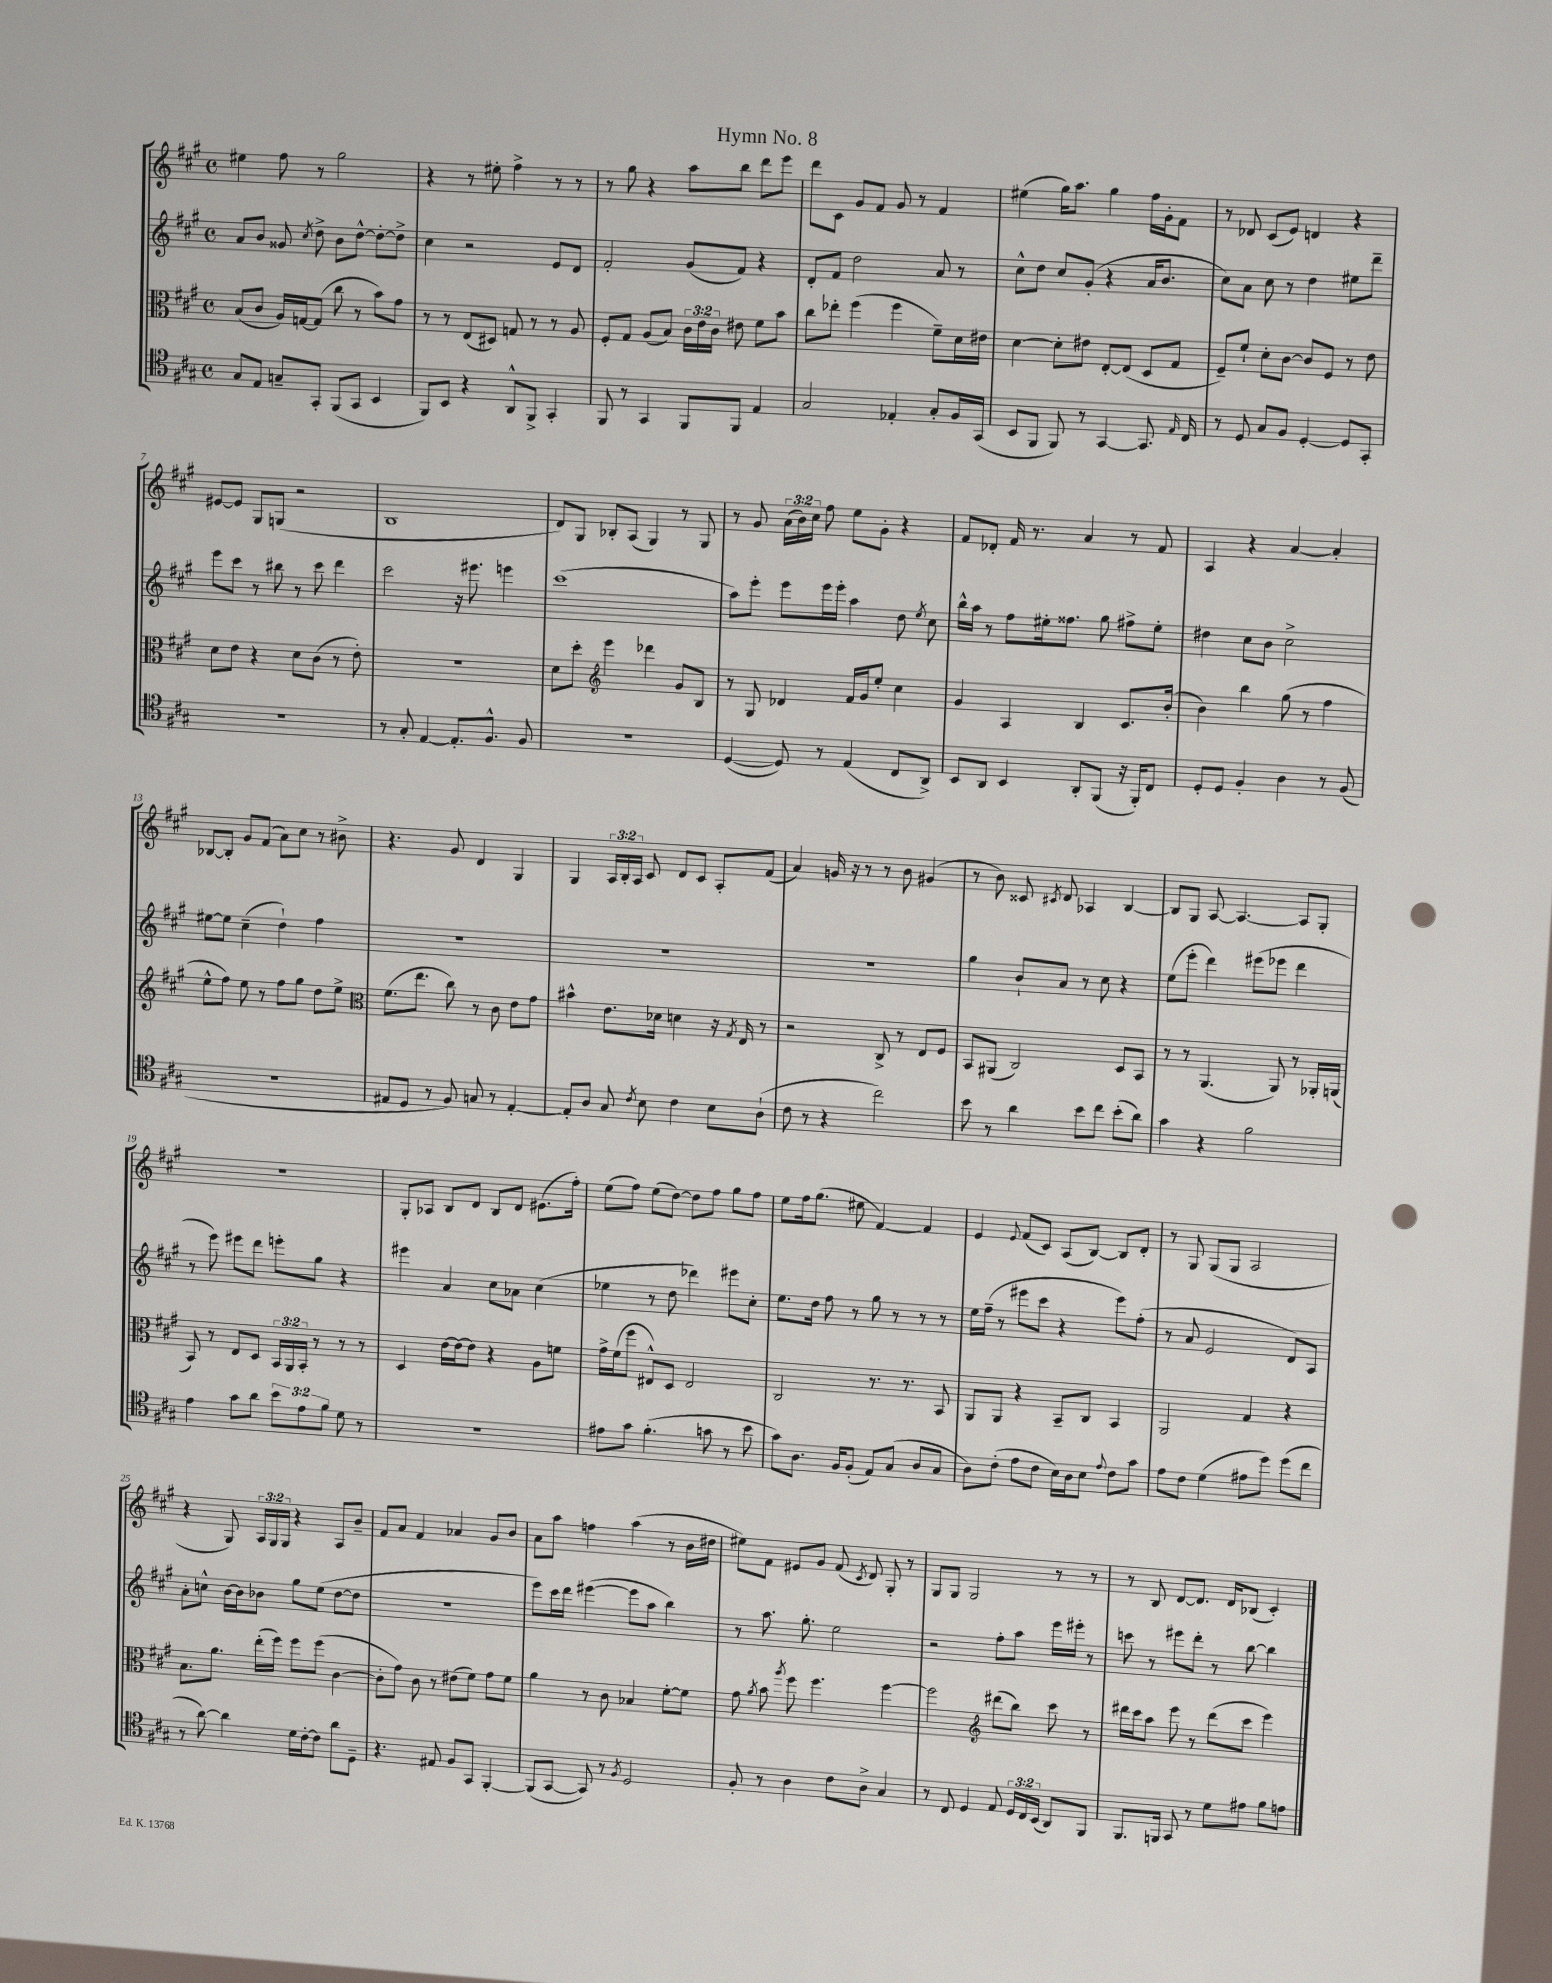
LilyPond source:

\header { title = "Hymn No. 8" }
<<
\new StaffGroup <<
\new Staff = "s0" {
    \clef treble \key a \major \defaultTimeSignature \time 4/4 \override Staff.TupletNumber.text = #tuplet-number::calc-fraction-text
    \autoBeamOff eis''4 fis''8 r8 gis''2 |
    r4 r8 eis''8-. fis''4-> r8 r8 |
    r8 gis''8 r4 a''8[ b''8] d'''8[ e'''8] |
    d'''8[ cis'8] gis'8[ fis'8] gis'8 r8 fis'4 |
    eis''4( gis''16[) a''8.] gis''4 fis''16[ gis'16-. fis'8] |
    r8 des'8 cis'8[( e'8]) d'4 r4 |
    eis'8[~ eis'8] gis8[ g8]( r2 |
    b1 |
    d'8[) gis8] bes8[-. a8]( gis4) r8 gis8 |
    r8 gis'8 \tuplet 3/2 { a'16[( b'16) cis''16] } fis''8 e''8[ gis'8]-. r4 |
    fis'8[ des'8]-. fis'16 r8. a'4 r8 fis'8 |
    a4 r4 a'4~ a'4-. |
    bes8[~ bes8]-. gis'8[ fis'8]( a'8[) cis''8] r8 bis'8-> |
    r4. gis'8 d'4 gis4 |
    gis4 \tuplet 3/2 { a16[ b16-. a16] } cis'8 d'8[ cis'8] a8[-. fis'8]( |
    a'4) g'16 r16 r8 r8 b'8 gis'4( |
    r8 b'8) cisis'8 \acciaccatura { cis'8 } d'8 aes4 b4~ |
    b8[ gis8] a8~ a4.~ a8[ gis8]-. |
    R1 |
    gis8[-. aes8] b8[ d'8] b8[ d'8] eis'8.[( fis''16]-.) |
    e''8[( fis''8]) e''8[( d''8]~) d''8[ fis''8] gis''8[ fis''8] |
    e''8[ fis''16 gis''8.]( eis''8 fis'4~) fis'4 |
    e'4 \appoggiatura { e'8 } fis'8[( cis'8]) a8[( b8]~) b8[ d'8]-. |
    r8 gis8 gis8[( gis8] a2 |
    r4 gis8) \tuplet 3/2 { a16[ gis16 gis16] } r4 a8[ b'8]-- |
    fis'8[ a'8] fis'4 aes'4 gis'8[ b'8] |
    a'8[ a''8] f''4 a''4( r8 b'16[ dis''16] |
    eis''8[) fis'8] eis'8[ gis'8] fis'8( \acciaccatura { cis'8 } d'8) gis8-. r8 |
    gis8[ gis8] gis2 r8 r8 |
    r8 b8 d'8[~ d'8.] d'16[ bes8]( cis'4-.) \bar "|." |
}
\new Staff = "s1" {
    \clef treble \key a \major \defaultTimeSignature \time 4/4
    \autoBeamOff a'8[ b'8] gisis'8 \acciaccatura { cis''8 } d''8-> b'8[ d''8]~-^ d''8[~-. d''8]-> |
    cis''4 r2 e'8[ d'8] |
    fis'2-. gis'8[( fis'8]) r4 |
    d'8[-. fis'8] d''2 a'8 r8 |
    cis''8[-^ d''8] cis''8[ gis'8]-.( r4 a'16[ b'8.] |
    cis''8[) a'8] cis''8 r8 d''4 eis''8[ d'''8]-- |
    e'''8[ cis'''8] r8 bis''8 r8 cis'''8 d'''4 |
    cis'''2 r16 eis'''8. e'''4 |
    cis'''1( |
    a''8[) e'''8]-. e'''8[ e'''16 e'''16]-. a''4 d''8 \acciaccatura { e''8 } cis''8 |
    b''16[-^ a''16] r8 fis''8[ eis''16-. fisis''8.] gis''8 fis''8[-> eis''8]-. |
    dis''4 cis''8[ b'8] cis''2-> |
    eis''8[~ eis''8] cis''4--( d''4-!) fis''4 |
    R1 |
    r1 |
    R1 |
    gis''4 b'8[-! a'8] r8 cis''8 r4 |
    e''8[( e'''8]-. d'''4) eis'''8[( ees'''8] d'''4 |
    r8 e'''8) eis'''8[ d'''8] e'''8[-. gis''8] r4 |
    eis'''4 a'4 cis''8[ aes'8] cis''4( |
    ees''4 r8 d''8 des'''4) eis'''8[ cis''8]-. |
    e''8.[ d''16] fis''8 r8 gis''8 r8 r8 r8 |
    e''16[ fis''16]--( r8 eis'''8[ cis'''8] r4 eis'''8[) fis''8]-.( |
    r8 a'8 e'2 d'8[) a8] |
    a'8[-. c''8]-^ b'16[~ b'16 bes'8] gis''8[ e''8]( d''8[~ d''8] |
    R1 |
    e'''8[) cis'''16 d'''16] eis'''4~( eis'''8[ a''8] b''4) |
    r8 a''8. gis''8.-. e''2 |
    r2 fis''8[-. a''8] e'''16[ eis'''16]-. r8 |
    c'''8 r8 eis'''8[ d'''8]-. r8 b''8~ b''4 \bar "|." |
}
\new Staff = "s2" {
    \clef alto \key a \major \defaultTimeSignature \time 4/4 \override Staff.TupletNumber.text = #tuplet-number::calc-fraction-text
    \autoBeamOff b8[( cis'8] a16[) g16~ g8]( cis''8 r8 b'8[) gis'8] |
    r8 r8 e8[( dis8]) g8 r8 r8 a8 |
    fis8[-. gis8] a8[( b8]) \tuplet 3/2 { cis'16[ e'16 cis'16] } eis'8 fis'8[ b'8] |
    cis''8[ ees''8]-. fis''4( fis''4 fis'8[--) d'16 eis'16] |
    d'4~ d'8[-. eis'8] e8[~-. e8]( d8[ gis8] |
    fis8[--) fis'8]-! d'8[-. cis'8]~ cis'8[ fis8] r8 e'8 |
    d'8[ e'8] r4 d'8[ cis'8]( r8 e'8-.) |
    r1 |
    d'8[ d''8]-. \clef treble e'''4 des'''4 gis'8[ b8] |
    r8 gis8 des'4 fis'16[ gis'16 e''8]-. cis''4 |
    gis'4 a4 b4 cis'8.[ b'16]-.( |
    b'4) b''4 gis''8( r8 fis''4 |
    e''8[-^ fis''8]) e''8 r8 fis''8[ gis''8] d''8[ e''8]-> |
    \clef alto fis'8.[( e''8.] cis''8) r8 cis'8 e'8[ gis'8] |
    bis'4-^ e'8.[ des'16] d'4 r16 \acciaccatura { gis8 } e16 r8 |
    r2 cis8-> r8 e8[ fis8] |
    b,8[ ais,8]( cis2) d8[ b,8] |
    r8 r8 a,4.( a,8) r8 aes,16[-. a,16]( |
    b,8) r8 e8[ d8] \tuplet 3/2 { b,16[ a,16 b,16]-. } r8 r8 r8 |
    d4 e'16[~ e'16~ e'8] r4 a8[ f'8] |
    gis'16[-> fis'16( fis''8] eis8[-^) d8] eis2 |
    cis2 r8. r8. b,8 |
    a,8[ a,8] r4 b,8[-- cis8] b,4 |
    a,2 gis4 r4 |
    b8.[ a'8.] e''16[-.( fis''16]) fis''8[ fis''8]( cis'4~ |
    cis'8[-. gis'8]) cis'8 r8 eis'8[( fis'8]) gis'8[ fis'8] |
    a'4 r8 cis'8 bes4 fis'8[~-. fis'8] |
    gis'8 \acciaccatura { a'8 } b'8 \acciaccatura { a''8 } fis''8 fis''4. fis''4~ |
    fis''2 \clef treble dis'''8[( b''8]) cis'''8 r8 |
    dis'''16[ cis'''16 a''8] e'''8 r8 dis'''8[( cis'''8] e'''4) \bar "|." |
}
\new Staff = "s3" {
    \clef tenor \key a \major \defaultTimeSignature \time 4/4 \override Staff.TupletNumber.text = #tuplet-number::calc-fraction-text
    \autoBeamOff gis8[ e8] g8[-- gis,8]-. fis,8[( gis,8] b,4 |
    fis,8[) b,8] r4 a,8[-^ fis,8]-> gis,4-. |
    fis,8 r8 gis,4 fis,8[ fis,8] e4 |
    gis2 ees4-. gis8[-. fis16 gis,16]( |
    b,8[ fis,8] fis,8) r8 gis,4~ gis,8. \grace { e16 } cis16 |
    r8 d8 gis8[ fis8] d4~-. d8[ gis,8]-. |
    R1 |
    r8 gis8-. e4~ e8.[-. fis8.]-^ fis8 |
    R1 |
    d4~( d8) r8 e4( cis8[ a,8]->) |
    b,8[ a,8] b,4 a,8[-. fis,8]( r16 fis,16[-.) cis8] |
    d8[-. d8] fis4-. a4 r8 fis8( |
    R1 |
    eis8[ d8] r8 fis8) g8 r8 eis4~-. |
    eis8[-. a8] gis8 \acciaccatura { cis'8 } b8 cis'4 b8[ a8]-!( |
    cis'8 r8 r4 cis''2) |
    b'8 r8 a'4 b'8[ cis''8] b'8[-.( a'8]) |
    gis'4 r4 fis'2 |
    e'4 gis'8[ a'8] \tuplet 3/2 { b'8[ e'8 fis'8] } d'8 r8 |
    R1 |
    eis'8[ gis'8] fis'4.-.( g'8 r8 b'8 |
    gis'8[) a8.] fis16[ fis8]-.( e8[) gis8]( a8[ gis8] |
    a8[) cis'8]-.( e'8[ cis'8] b16[) a16 b8] \appoggiatura { e'8 } cis'8[ gis'8] |
    e'8[ cis'8] d'4( eis'8[ d''8]) d''8[( cis''8] |
    r8 a'8~) a'4 d'16[ cis'16~-. cis'8] a'8[ d8]-- |
    r4. eis8 fis8[ gis,8] fis,4~-. |
    fis,8[( gis,8]~ gis,8) r8 \acciaccatura { fis8 } d2 |
    fis8-. r8 a4 cis'8[ a8]-> gis4 |
    r8 cis8 d4 e8 \tuplet 3/2 { d16[ cis16 b,16]( } a,8[) fis,8] |
    fis,8.[ f,16] gis,8 r8 d'8[ eis'8] fis'8[ e'8] \bar "|." |
}
>>
>>
